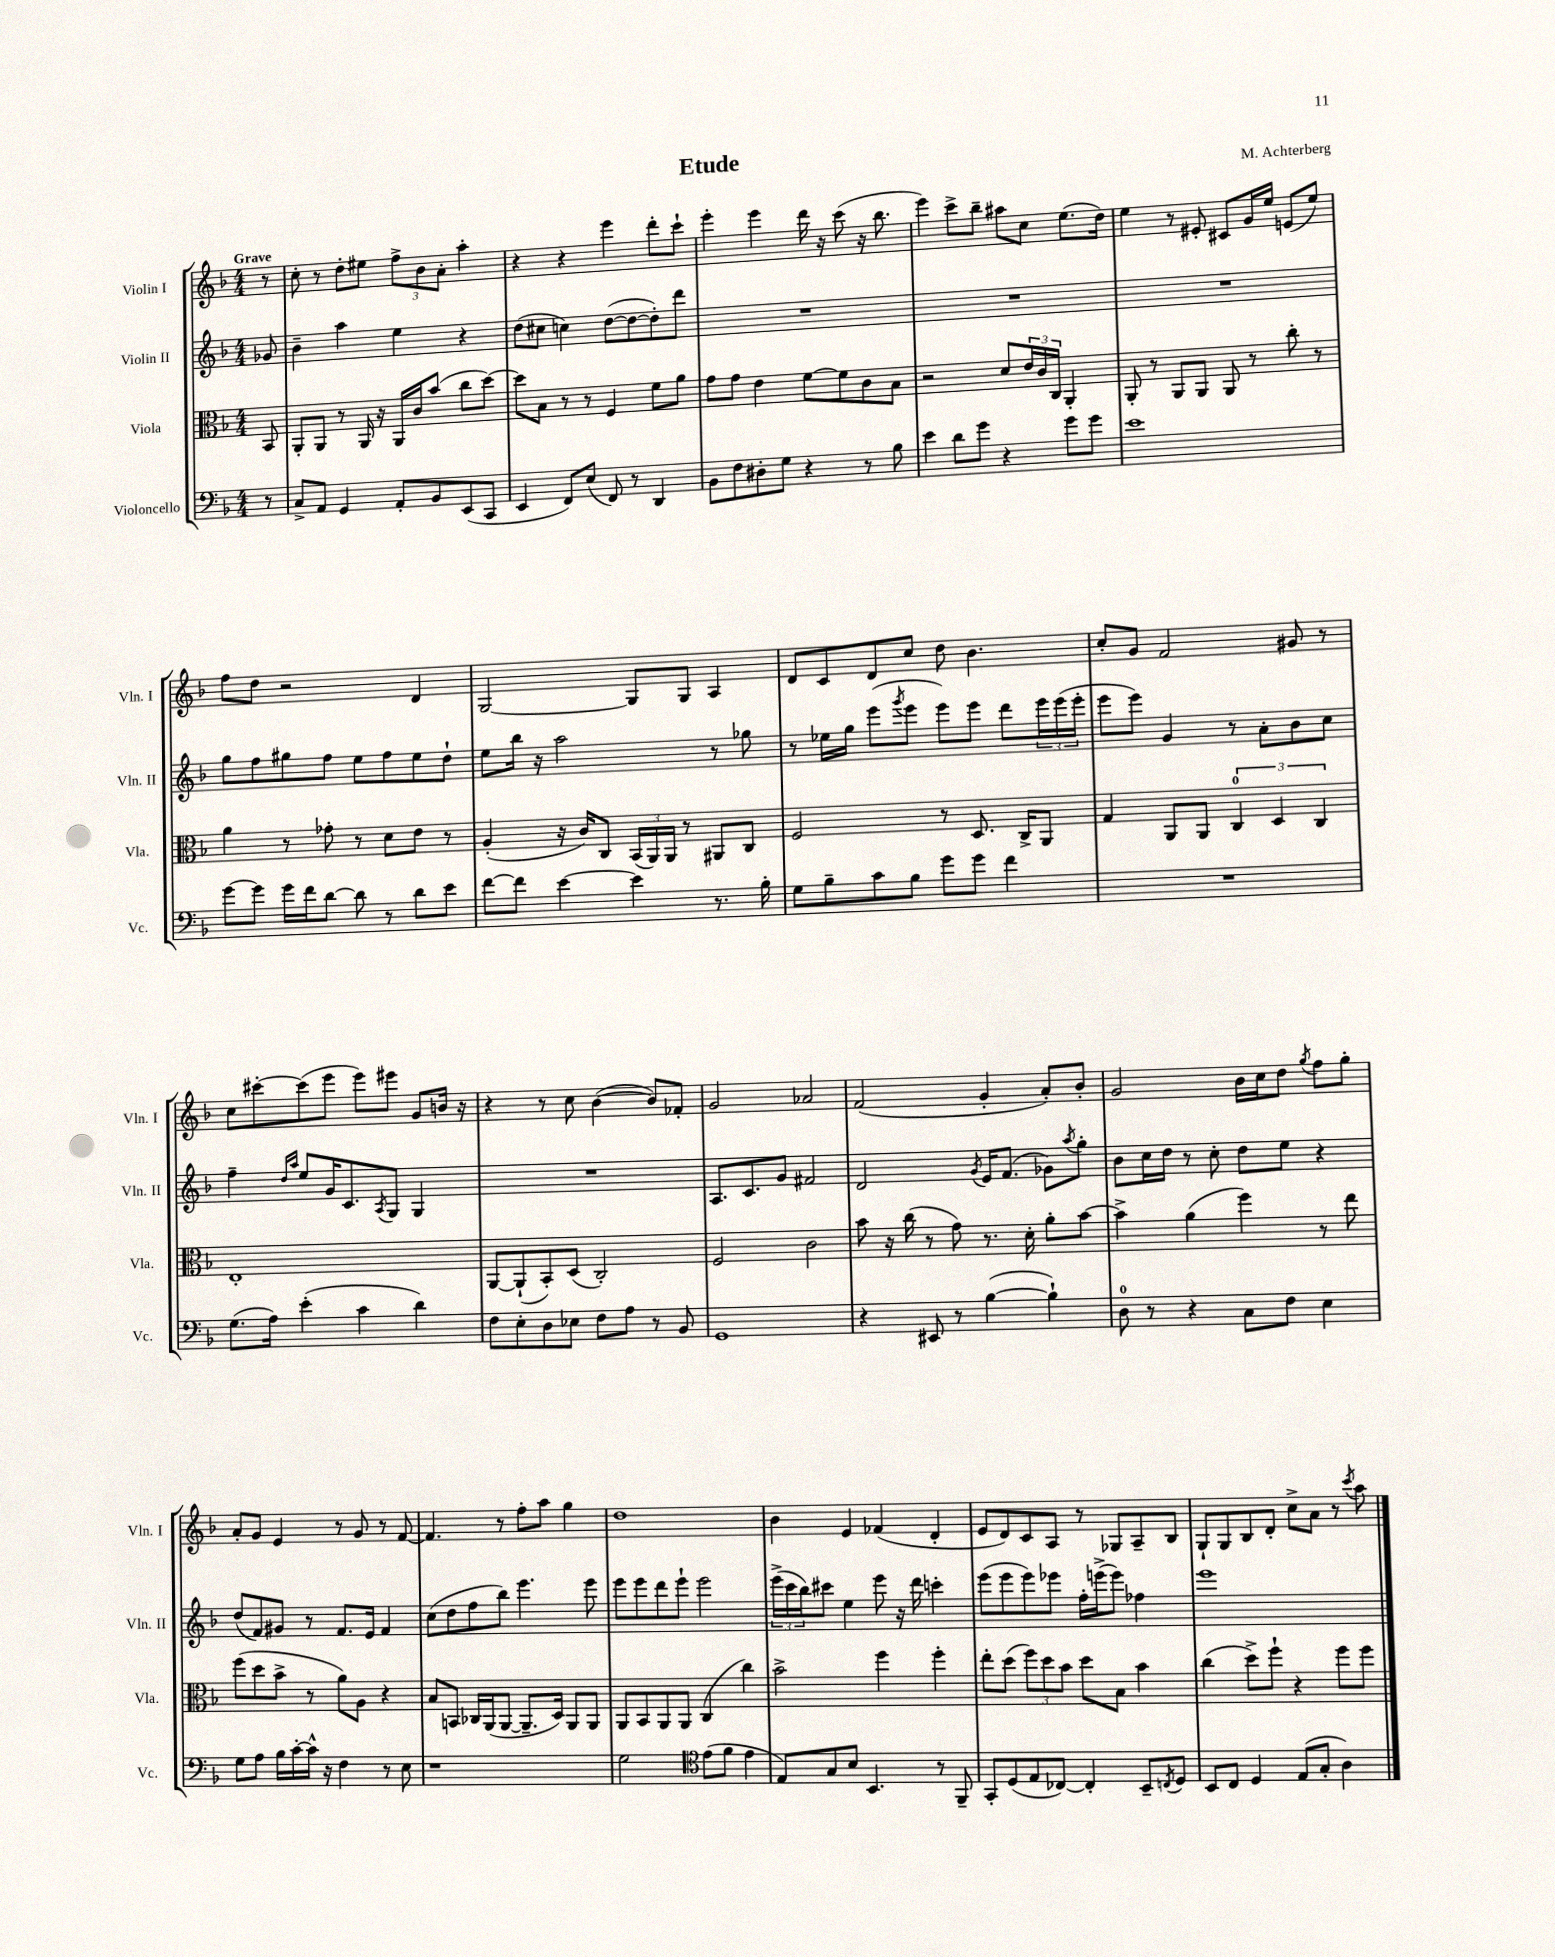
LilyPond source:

\header { title = "Etude" composer = "M. Achterberg" }
<<
\new StaffGroup <<
\new Staff = "s0" \with { instrumentName = "Violin I" shortInstrumentName = "Vln. I" } {
    \clef treble \key f \major \numericTimeSignature \time 4/4 \partial 8 \tempo "Grave"
    r8 |
    c''8-. r8 d''8-. eis''8 \tuplet 3/2 { f''8-> bes'8 a'8-. } a''4-. |
    r4 r4 e'''4 d'''8-. c'''8-! |
    e'''4-. e'''4 d'''16 r16 c'''8( r16 bes''8. |
    e'''4) c'''8-> bes''8-- ais''8 c''8 e''8.( d''16) |
    e''4 r8 eis'8-. cis'8 g'16 e''16 e'8( e''8) |
    f''8 d''8 r2 d'4 |
    g2~ g8 g8 a4 |
    d'8 c'8 d'8 c''8 d''8 bes'4. |
    c''8-. g'8 f'2 gis'8 r8 |
    c''8 cis'''8~-. cis'''8( e'''8 e'''8) eis'''8 g'8 b'16 r16 |
    r4 r8 c''8 bes'4~( bes'8) fes'8-. |
    g'2 aes'2 |
    f'2( g'4-. a'8-.) bes'8-. |
    g'2 bes'16 c''16 d''8 \acciaccatura { g''8 } f''8 g''8-. |
    a'8-. g'8 e'4 r8 g'8 r8 f'8~ |
    f'4. r8 f''8-. a''8 g''4 |
    d''1 |
    bes'4 e'4 fes'4( d'4-. |
    e'8 d'8) c'8 a8 r8 ges8 a8-- bes8 |
    g8-! g8 bes8 d'8-. c''8-> a'8 r8 \acciaccatura { c'''8 } a''8 \bar "|." |
}
\new Staff = "s1" \with { instrumentName = "Violin II" shortInstrumentName = "Vln. II" } {
    \clef treble \key f \major \numericTimeSignature \time 4/4 \partial 8
    ges'8 |
    bes'4-- a''4 e''4 r4 |
    d''8( cis''8 c''4) d''8~( d''8~ d''8-.) d'''8 |
    R1 |
    R1 |
    R1 |
    g''8 f''8 gis''8 f''8 e''8 f''8 e''8 d''8-! |
    e''8 bes''16 r16 a''2 r8 ges''8 |
    r8 ees''16 g''16 e'''8( \acciaccatura { g'''8 } e'''8 e'''8) e'''8 d'''8 \tuplet 3/2 { e'''16 e'''16( e'''16-. } |
    e'''8 e'''8) g'4 r8 a'8-. bes'8 c''8 |
    f''4-- \grace { d''16 a''16 } e''8 g'16 c'8. \acciaccatura { a8 } g8 g4 |
    R1 |
    a8. c'8. g'8 fis'2 |
    d'2 \acciaccatura { g'8 } e'16 f'8.( ges'8) \acciaccatura { a''8 } g''8-. |
    bes'8 c''16 d''16 r8 c''8-. d''8 e''8 r4 |
    d''8( f'8) gis'8 r8 f'8. e'16 f'4 |
    c''8( d''8 f''8 bes''8) e'''4. e'''8 |
    e'''8 e'''8 d'''8 e'''8-! e'''2 |
    \tuplet 3/2 { e'''16->( c'''16 bes''16) } cis'''8 e''4 e'''8 r16 d'''16 c'''4-. |
    e'''8( e'''8 e'''8) ees'''8 f''16-. e'''16->( e'''8) fes''4 |
    e'''1 \bar "|." |
}
\new Staff = "s2" \with { instrumentName = "Viola" shortInstrumentName = "Vla." } {
    \clef alto \key f \major \numericTimeSignature \time 4/4 \partial 8
    bes,8 |
    a,8-. a,8 r8 a,16 r16 a,16 c'16 bes'8( c''8 d''8~) |
    d''8 bes8 r8 r8 f4 f'8 a'8 |
    g'8 g'8 e'4 f'8~ f'8 c'8 bes8 |
    r2 d'8 \tuplet 3/2 { e'16 c'16 c16 } a,4-. |
    a,8-. r8 a,8 a,8 a,8 r8 c''8-. r8 |
    a'4 r8 ges'8-. r8 d'8 e'8 r8 |
    a4-.( r16 c'16) c8 \tuplet 3/2 { bes,16( a,16) a,16 } r8 ais,8 c8 |
    f2 r8 d8. c16-> a,8 |
    g4 a,8 a,8 \tuplet 3/2 { c4-0 d4 c4 } |
    e1-. |
    a,8~ a,8-!( bes,8-.) d8( c2-.) |
    f2 c'2 |
    bes'8 r16 c''16( r8 g'8) r8. d'16-. a'8-. bes'8~ |
    bes'4-> a'4( f''4) r8 e''8 |
    f''8( d''8 bes'8-> r8 a'8) a8 r4 |
    bes8 b,8 ces16 a,16( a,8~ a,8.-- d16) a,8 a,8 |
    a,8 bes,8 a,8 a,8 c4( c''4) |
    bes'2-> f''4 f''4-. |
    e''8-. d''8( \tuplet 3/2 { f''8) d''8 bes'8 } d''8 bes8 bes'4 |
    c''4( d''8->) f''8-! r4 f''8 f''8 \bar "|." |
}
\new Staff = "s3" \with { instrumentName = "Violoncello" shortInstrumentName = "Vc." } {
    \clef bass \key f \major \numericTimeSignature \time 4/4 \partial 8
    r8 |
    c8-> a,8 g,4 a,8-. bes,8 e,8( c,8 |
    e,4 f,8) e8( f,8) r8 d,4 |
    bes,8 f8 dis8-. g8 r4 r8 bes8 |
    e'4 d'8 g'8 r4 g'8 g'8 |
    e'1 |
    g'8~ g'8 g'16 f'16 d'8~ d'8 r8 d'8 e'8 |
    f'8~ f'8 e'4~ e'4 r8. bes16-. |
    g8 bes8-- c'8 bes8 g'8 g'8 f'4 |
    R1 |
    g8.( a16) e'4-.( c'4 d'4) |
    f8 e8-. d8 ees8 f8 a8 r8 bes,8 |
    g,1 |
    r4 eis,8 r8 bes4~( bes4-!) |
    d8-0 r8 r4 c8 f8 e4 |
    g8 a8 bes16 c'16~-. c'16-^ r16 f4 r8 e8 |
    r1 |
    g2 \clef tenor e'8( f'8 e'4 |
    e8) g8 bes8 bes,4. r8 f,8-- |
    g,8-. d8( e8 ces8~) ces4-. bes,8-- \acciaccatura { c8 } d8 |
    bes,8 c8 d4 e8( g8-. a4) \bar "|." |
}
>>
>>
\layout { \context { \Score \remove "Bar_number_engraver" } }
